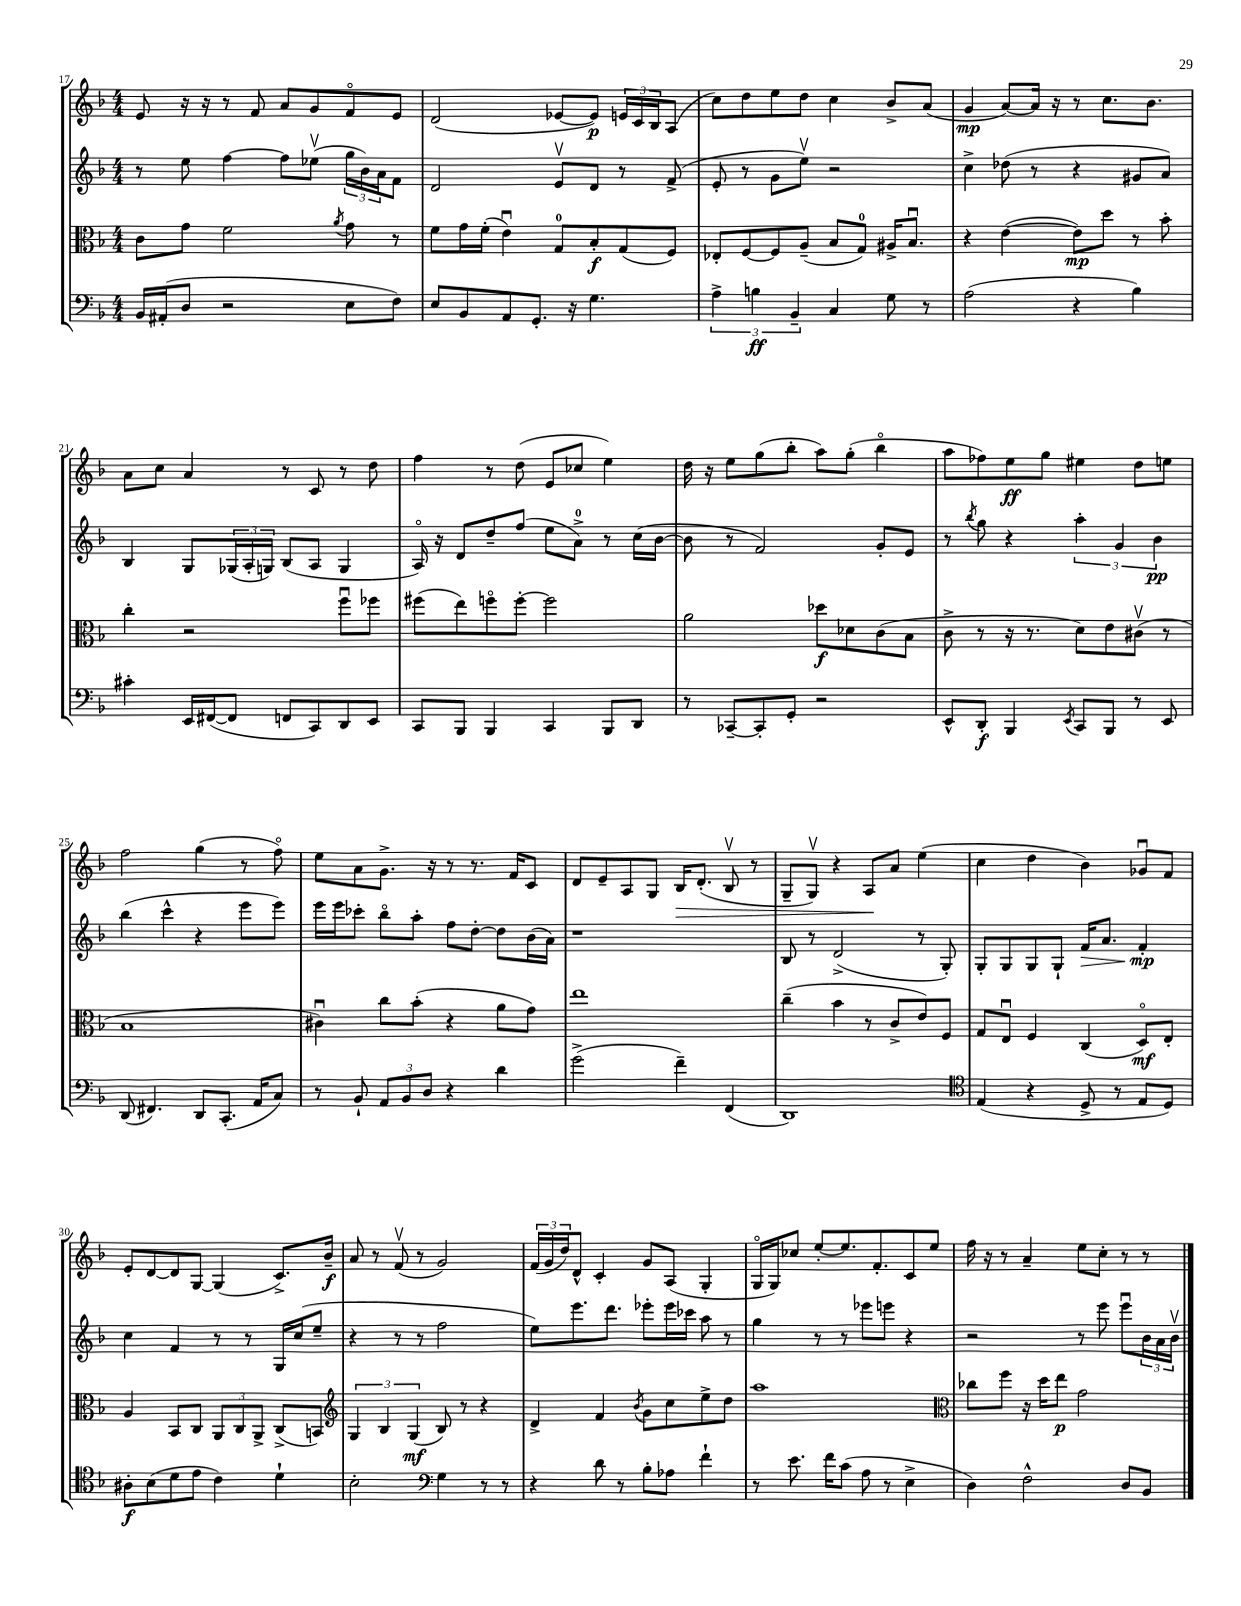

**kern	**dynam	**kern	**dynam	**kern	**dynam	**kern	**dynam
*part4	*part4	*part3	*part3	*part2	*part2	*part1	*part1
*staff4	*staff4	*staff3	*staff3	*staff2	*staff2	*staff1	*staff1
*clefF4	*	*clefC3	*	*clefG2	*	*clefG2	*
*k[b-]	*	*k[b-]	*	*k[b-]	*	*k[b-]	*
*M4/4	*	*M4/4	*	*M4/4	*	*M4/4	*
=17	=17	=17	=17	=17	=17	=17	=17
16BB-/LL	.	8c\L	.	8r	.	8e/	.
(16AA#X'/J	.	.	.	.	.	.	.
8D/J	.	8g\J	.	8ee\	.	16r	.
.	.	.	.	.	.	16r	.
2r	.	2f\	.	[4ff\	.	8r	.
.	.	.	.	.	.	8f/	.
.	.	.	.	8ff\L]	.	8a/L	.
.	.	.	.	(8ee-Xv\J	.	8g/	.
.	.	8qa/	.	.	.	.	.
8E\L	.	8g\	.	24gg\LL	.	8f/	.
.	.	.	.	24b-\)	.	.	.
.	.	.	.	24a\J	.	.	.
8F\J)	.	8r	.	8f\J	.	8e/J	.
=18	=18	=18	=18	=18	=18	=18	=18
8E/L	.	8f\L	.	2d/	.	(2d/	.
8BB-/	.	16g\L	.	.	.	.	.
.	.	(16f'\JJ	.	.	.	.	.
8AA/	.	4eu\)	.	.	.	.	.
8.GG'/J	.	.	.	.	.	.	.
.	.	8G/L	.	8ev/L	.	[8e-X/L	.
16r	.	.	.	.	.	.	.
4.G\	.	8B-'/	f	8d/J	.	8e-/J])	p
.	.	(8G/	.	8r	.	24en/LL	.
.	.	.	.	.	.	24c/	.
.	.	.	.	.	.	24B-/J	.
.	.	8F/J)	.	(8f^/	.	(8A/J	.
=19	=19	=19	=19	=19	=19	=19	=19
6A^\	.	8E-X'/L	.	8e'/	.	8cc\L)	.
.	.	[8F/	.	8r	.	8dd\	.
6Bn\	ff	.	.	.	.	.	.
.	.	8F/]	.	8g\L	.	8ee\	.
6BB-~/	.	.	.	.	.	.	.
.	.	(8A~/J	.	8eev\J)	.	8dd\J	.
4C/	.	8B-/L	.	2r	.	4cc\	.
.	.	8G/J)	.	.	.	.	.
8G\	.	16A#X^/KL	.	.	.	8b-^/L	.
.	.	8.B-u/J	.	.	.	.	.
8r	.	.	.	.	.	(8a/J	.
=20	=20	=20	=20	=20	=20	=20	=20
(2A\	.	4r	.	4cc^\	.	4g/	mp
.	.	([4e\	.	(8dd-X\	.	[8a/L)	.
.	.	.	.	8r	.	16a/Jk]	.
.	.	.	.	.	.	16r	.
4r	.	8e\L])	mp	4r	.	8r	.
.	.	8dd\J	.	.	.	8.cc\L	.
4B-\)	.	8r	.	8g#X/L	.	.	.
.	.	.	.	.	.	8.b-\J	.
.	.	8b-'\	.	8a/J)	.	.	.
!!LO:LB:g=z
=21	=21	=21	=21	=21	=21	=21	=21
4c#X'\	.	4cc'\	.	4B-/	.	8a\L	.
.	.	.	.	.	.	8cc\J	.
16EE/LL	.	2r	.	8G/L	.	4a/	.
([16FF#X/J	.	.	.	.	.	.	.
8FF#/J]	.	.	.	(24G-X/L	.	.	.
.	.	.	.	24A'/	.	.	.
.	.	.	.	24Gn/JJ)	.	.	.
8FFn/L	.	.	.	(8B-/L	.	8r	.
8CC/)	.	.	.	8A/J	.	8c/	.
8DD/	.	8ffu\L	.	4G/	.	8r	.
8EE/J	.	8ff-X\J	.	.	.	8dd\	.
=22	=22	=22	=22	=22	=22	=22	=22
8CC/L	.	(8ff#X\L	.	16A/)	.	4ff\	.
.	.	.	.	16r	.	.	.
8BBB-/J	.	8ee\)	.	8d/L	.	.	.
4BBB-/	.	8ffn\	.	8dd~/	.	8r	.
.	.	[8ff'\J	.	(8ff/J	.	(8dd\	.
4CC/	.	2ff\]	.	8ee\L	.	8e/L	.
.	.	.	.	8a^\J)	.	8cc-X/J	.
8BBB-/L	.	.	.	8r	.	4ee\)	.
8DD/J	.	.	.	(16cc\LL	.	.	.
.	.	.	.	[16b-\JJ	.	.	.
=23	=23	=23	=23	=23	=23	=23	=23
8r	.	2a\	.	8b-\]	.	16dd\	.
.	.	.	.	.	.	16r	.
[8CC-X~/L	.	.	.	8r	.	8ee\L	.
8CC-'/]	.	.	.	2f/)	.	(8gg\	.
8GG'/J	.	.	.	.	.	8bb-'\J	.
2r	.	8dd-X\L	f	.	.	8aa\L)	.
.	.	8d-X\	.	.	.	(8gg'\J	.
.	.	(8c\	.	8g'/L	.	4bb-\	.
.	.	8B-\J	.	8e/J	.	.	.
=24	=24	=24	=24	=24	=24	=24	=24
8EE^^/L	.	8c^\	.	8r	.	8aa\L	.
.	.	.	.	8qbb-/	.	.	.
8DD'/J	f	8r	.	8gg\	.	8ff-X\)	.
4BBB-/	.	16r	.	4r	.	8ee\	ff
.	.	8.r	.	.	.	.	.
.	.	.	.	.	.	8gg\J	.
8qEE/	.	.	.	.	.	.	.
8CC/L	.	8d\L)	.	6aa'\	.	4ee#X\	.
8BBB-/J	.	8e\	.	.	.	.	.
.	.	.	.	6g/	.	.	.
8r	.	(8c#Xv\J	.	.	.	8dd\L	.
.	.	.	.	6b-\	pp	.	.
8EE/	.	8r	.	.	.	8een\J	.
!!LO:LB:g=z
=25	=25	=25	=25	=25	=25	=25	=25
(8DD/	.	1B-	.	(4bb-\	.	2ff\	.
4.FF#X/)	.	.	.	.	.	.	.
.	.	.	.	4ccc^^\	.	.	.
8DD/L	.	.	.	4r	.	(4gg\	.
(8.CC'/J	.	.	.	.	.	.	.
.	.	.	.	8eee\L	.	8r	.
16AA/KL	.	.	.	.	.	.	.
8C/J)	.	.	.	8eee\J)	.	8ff\)	.
=26	=26	=26	=26	=26	=26	=26	=26
8r	.	4c#Xu\)	.	16eee\LL	.	8ee\L	.
.	.	.	.	16eee\J	.	.	.
8BB-`/	.	.	.	8ccc-X'\J	.	8a\	.
12AA/L	.	8cc\L	.	8bb-\L	.	8.g^\J	.
12BB-/	.	.	.	.	.	.	.
.	.	(8b-'\J	.	8aa'\J	.	.	.
12D/J	.	.	.	.	.	.	.
.	.	.	.	.	.	16r	.
4r	.	4r	.	8ff\L	.	8r	.
.	.	.	.	[8dd'\J	.	8.r	.
4d\	.	8a\L	.	8dd\L]	.	.	.
.	.	.	.	.	.	16f/KL	.
.	.	8g\J)	.	(16b-\L	.	8c/J	.
.	.	.	.	16a\JJ)	.	.	.
=27	=27	=27	=27	=27	=27	=27	=27
(2g^\	.	1ee	.	1r	.	8d/L	.
.	.	.	.	.	.	8e~/	.
.	.	.	.	.	.	8A/	.
.	.	.	.	.	.	8G/J	.
!	!	!	!	!	!	!	!LO:HP:b
4f~\)	.	.	.	.	.	16B-/KL	>
.	.	.	.	.	.	(8.d'/J	.
(4FF/	.	.	.	.	.	8B-v/	.
.	.	.	.	.	.	8r	.
=28	=28	=28	=28	=28	=28	=28	=28
1DD)	.	(4cc~\	.	8B-/	.	8G~/L	.
.	.	.	.	8r	.	8Gv/J)	.
.	.	4b-\	.	(2d^/	.	4r	.
.	.	8r	.	.	.	8A/L	.
.	.	8c^/L	.	.	.	8a/J	]
.	.	8e/)	.	8r	.	(4ee\	.
.	.	8F/J	.	8G'/)	.	.	.
=29	=29	=29	=29	=29	=29	=29	=29
*clefC4	*	*	*	*	*	*	*
(4E/	.	8G/L	.	8G'/L	.	4cc\	.
.	.	8Eu/J	.	8G/	.	.	.
4r	.	4F/	.	8G/	.	4dd\	.
.	.	.	.	8G`/J	.	.	.
!	!	!	!	!	!LO:HP:b	!	!
8D^/	.	(4C/	.	16f/KL	>	4b-\)	.
.	.	.	.	8.a/J	.	.	.
8r	.	.	.	.	.	.	.
8E/L	.	8D/L)	mf	4f'/	mp	8g-Xu/L	.
8D/J)	.	8E'/J	.	.	.	8f/J	.
.	.	.	.	.	]	.	.
!!LO:LB:g=z
=30	=30	=30	=30	=30	=30	=30	=30
8A#X'\L	f	4A/	.	4cc\	.	8e'/L	.
(8B-\	.	.	.	.	.	[8d/	.
8d\	.	8BB-/L	.	4f/	.	8d/]	.
8e\J	.	8C/J	.	.	.	[8G/J	.
4c\)	.	12AA/L	.	8r	.	(4G/]	.
.	.	12C/	.	.	.	.	.
.	.	.	.	8r	.	.	.
.	.	12AA^/J	.	.	.	.	.
4d`\	.	(8C^/L	.	16G/LL	.	8.c^/L)	.
.	.	.	.	(16cc/J	.	.	.
.	.	8BBn/J)	.	8ee~/J	.	.	.
.	.	.	.	.	.	16b-~/Jk	f
=31	=31	=31	=31	=31	=31	=31	=31
*	*	*clefG2	*	*	*	*	*
2B-'\	.	6G/	.	4r	.	8a/	.
.	.	.	.	.	.	8r	.
.	.	6B-/	.	.	.	.	.
.	.	.	.	8r	.	(8fv/	.
.	.	(6G/	mf	.	.	.	.
.	.	.	.	8r	.	8r	.
*clefF4	*	*	*	*	*	*	*
4G\	.	8B-/)	.	2ff\	.	2g/)	.
.	.	8r	.	.	.	.	.
8r	.	4r	.	.	.	.	.
8r	.	.	.	.	.	.	.
=32	=32	=32	=32	=32	=32	=32	=32
4r	.	4d^/	.	8ee\L)	.	(24f/LL	.
.	.	.	.	.	.	24g/	.
.	.	.	.	.	.	24dd/J)	.
.	.	.	.	8.eee\	.	8d^^/J	.
8d\	.	4f/	.	.	.	4c'/	.
.	.	.	.	8.ddd\J	.	.	.
8r	.	.	.	.	.	.	.
.	.	8qb-/	.	.	.	.	.
8B-'\L	.	8g\L	.	8eee-X'\L	.	8g/L	.
8A-X\J	.	8cc\	.	16eee-\L	.	(8A/J	.
.	.	.	.	16ccc-X\JJ	.	.	.
4f`\	.	8ee^\	.	8aa\	.	4G'/	.
.	.	8dd\J	.	8r	.	.	.
=33	=33	=33	=33	=33	=33	=33	=33
8r	.	1aa	.	4gg\	.	16G/LL	.
.	.	.	.	.	.	16G/J)	.
8.e\	.	.	.	.	.	8cc-X/J	.
.	.	.	.	8r	.	[8ee'/L	.
16f\KL	.	.	.	.	.	.	.
(8c\J	.	.	.	8r	.	8.ee/]	.
8A\	.	.	.	8eee-X\L	.	.	.
.	.	.	.	.	.	8.f'/	.
8r	.	.	.	8eeen\J	.	.	.
4E^\	.	.	.	4r	.	8c/	.
.	.	.	.	.	.	8ee/J	.
=34	=34	=34	=34	=34	=34	=34	=34
*	*	*clefC3	*	*	*	*	*
4D\)	.	8cc-X\L	.	2r	.	16ff\	.
.	.	.	.	.	.	16r	.
.	.	8ff\J	.	.	.	8r	.
2F^^\	.	16r	.	.	.	4a~/	.
.	.	16dd\KL	.	.	.	.	.
.	.	8ee\J	p	.	.	.	.
.	.	2g\	.	8r	.	8ee\L	.
.	.	.	.	8eee\	.	8cc'\J	.
8D/L	.	.	.	8eeeu\L	.	8r	.
8BB-/J	.	.	.	24b-\L	.	8r	.
.	.	.	.	24a\	.	.	.
.	.	.	.	24b-v\JJ	.	.	.
==	==	==	==	==	==	==	==
*-	*-	*-	*-	*-	*-	*-	*-
